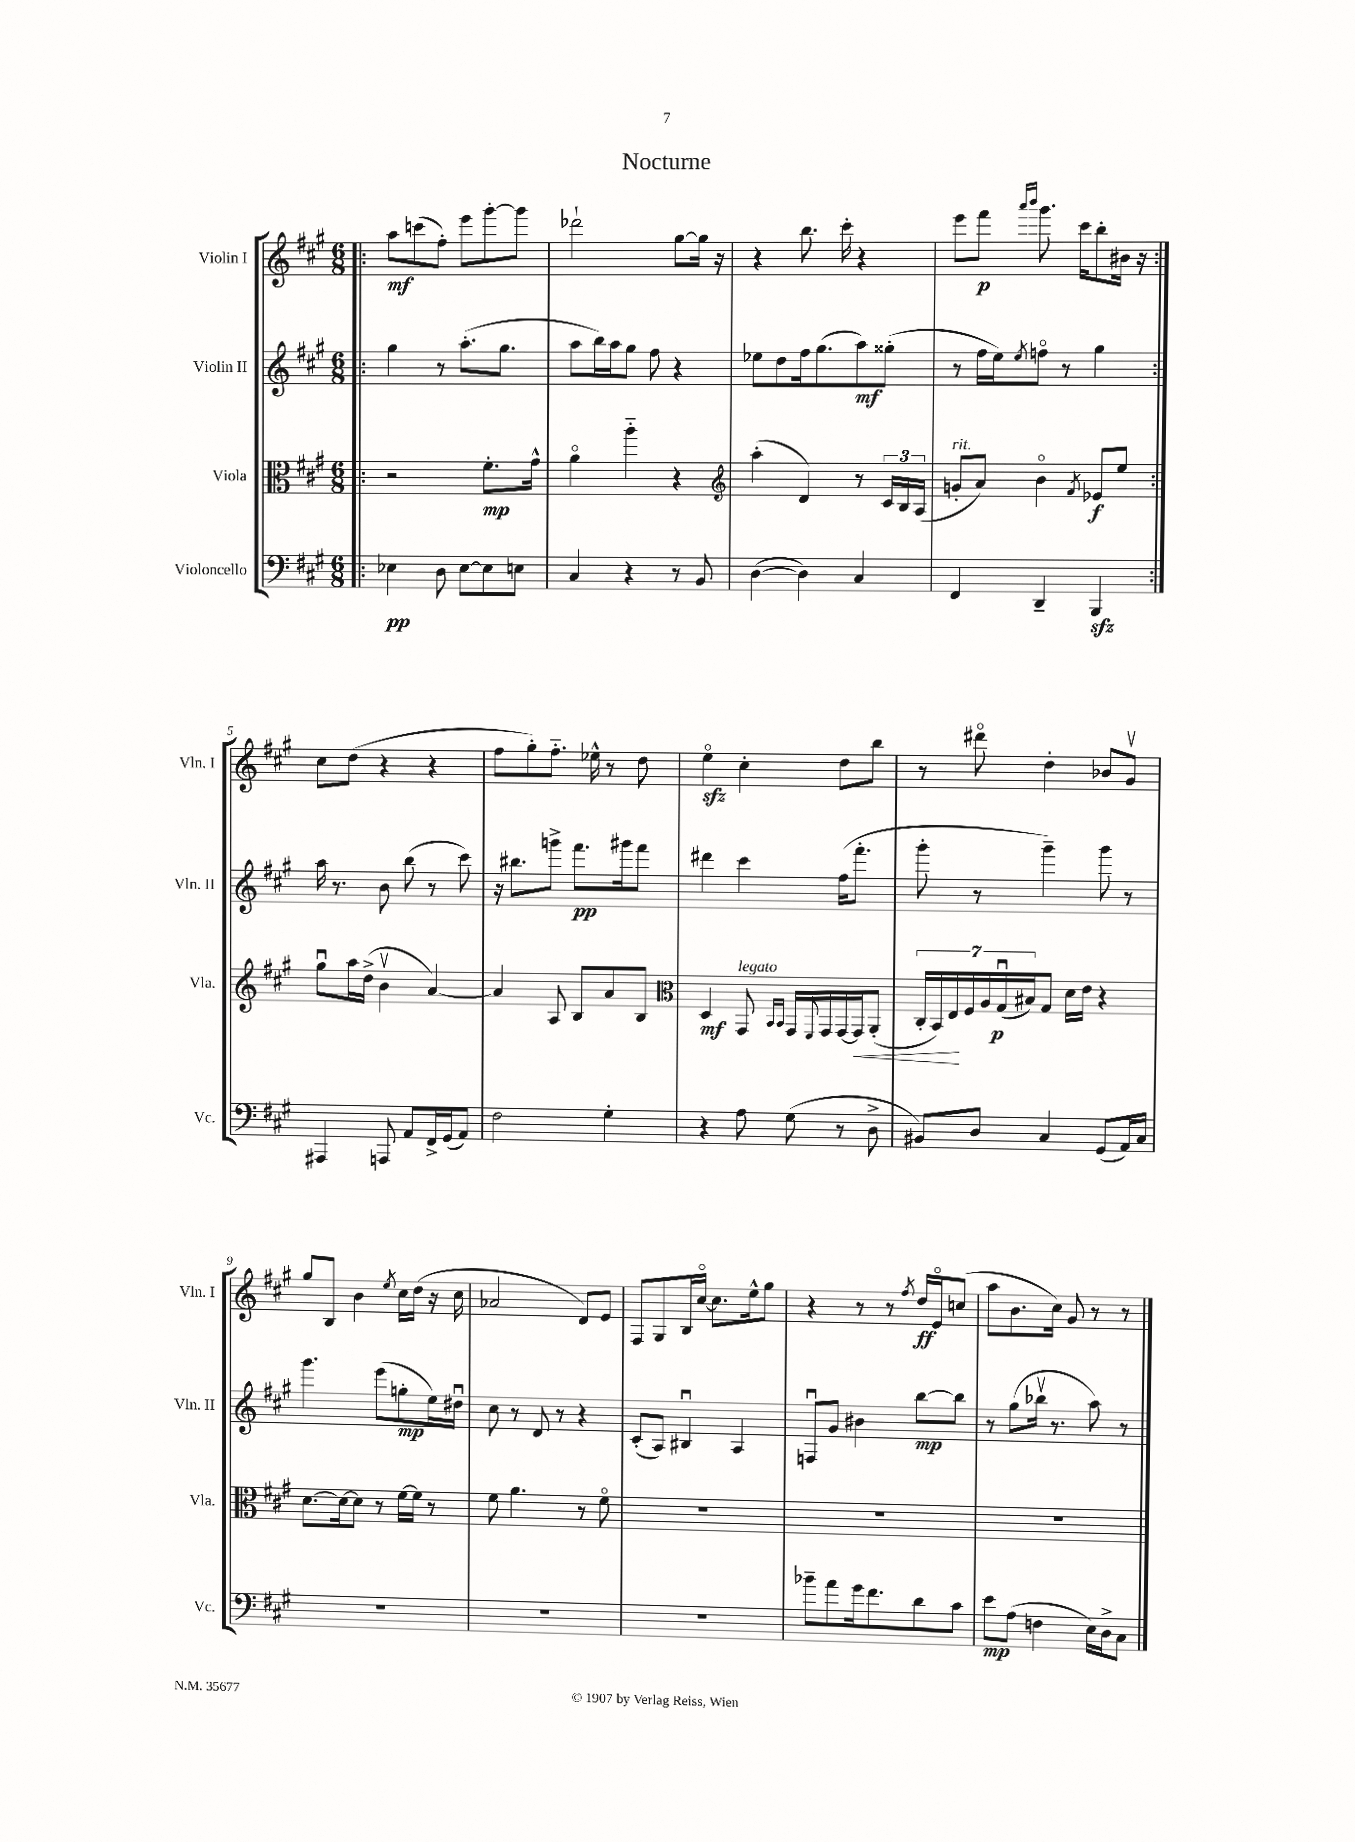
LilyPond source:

\header { title = "Nocturne" }
<<
\new StaffGroup <<
\new Staff = "s0" \with { instrumentName = "Violin I" shortInstrumentName = "Vln. I" } {
    \clef treble \key a \major \numericTimeSignature \time 6/8
    \repeat volta 2 { \bar ".|:" a''8\mf c'''8( fis''8-.) e'''8 gis'''8~-. gis'''8 |
    des'''2-! gis''8~ gis''16 r16 |
    r4 b''8. cis'''16-. r4 |
    e'''8 fis'''8\p \grace { a'''16 b'''16 } gis'''8. cis'''16 b''8-. bis'16 r16 | }
    cis''8 d''8( r4 r4 |
    fis''8 gis''8-.) fis''8.-_ ees''16-^ r8 d''8 |
    e''4\flageolet\sfz cis''4-. d''8 b''8 |
    r8 dis'''8\flageolet d''4-. bes'8 gis'8\upbow |
    gis''8 b8 b'4 \acciaccatura { e''8 } cis''16 d''16( r16 cis''16 |
    aes'2 d'8) e'8 |
    fis8 gis8 b16 cis''16~\flageolet cis''8. e''16-^ gis''8 |
    r4 r8 r8 \acciaccatura { fis''8 } d''16\ff e'16\flageolet c''8( |
    a''8 b'8. cis''16) gis'8 r8 r8 \bar "|." |
}
\new Staff = "s1" \with { instrumentName = "Violin II" shortInstrumentName = "Vln. II" } {
    \clef treble \key a \major \numericTimeSignature \time 6/8
    \repeat volta 2 { \bar ".|:" gis''4 r8 a''8.-.( gis''8. |
    a''8 b''16) a''16 gis''8 fis''8 r4 |
    ees''8 d''8 fis''16 gis''8.( a''8\mf) gisis''8-.( |
    r8 fis''16 e''16) \acciaccatura { e''8 } f''8\flageolet r8 gis''4 | }
    a''16 r8. b'8 b''8( r8 cis'''8) |
    r16 bis''8. g'''8-> fis'''8.\pp gis'''16 fis'''8 |
    dis'''4 cis'''4 fis''16( fis'''8.-. |
    gis'''8-. r8 gis'''4--) gis'''8 r8 |
    gis'''4. e'''8( g''8-.\mp e''16) dis''16\downbow |
    cis''8 r8 d'8 r8 r4 |
    cis'8-.( a8) bis4\downbow a4 |
    f8\downbow gis'8 bis'4 b''8~\mp b''8 |
    r8 gis''8( bes''16\upbow r8. a''8) r8 \bar "|." |
}
\new Staff = "s2" \with { instrumentName = "Viola" shortInstrumentName = "Vla." } {
    \clef alto \key a \major \numericTimeSignature \time 6/8
    \repeat volta 2 { \bar ".|:" r2 fis'8.-.\mp gis'16-^ |
    a'4\flageolet a''4-_ r4 |
    \clef treble a''4-.( d'4) r8 \tuplet 3/2 { cis'16 b16 a16( } |
    g'8-.^\markup { \italic "rit." } a'8) b'4\flageolet \acciaccatura { fis'8 } ees'8\f e''8 | }
    gis''8\downbow a''16 d''16->( b'4\upbow a'4~) |
    a'4 a8 b8 a'8 b8 |
    \clef alto d4\mf gis,8^\markup { \italic "legato" } \grace { b,16 b,16 } gis,16 \appoggiatura { fis,8 } gis,16 gis,16~ gis,16\< a,8-.( |
    \tuplet 7/4 { cis16-. b,16) e16\! fis16 a16 gis16\downbow\p( bis16) } gis8 d'16 e'16 r4 |
    d'8.~ d'16~ d'8 r8 fis'16~ fis'16 r8 |
    fis'8 a'4. r8 fis'8\flageolet |
    R2. |
    R2. |
    R2. \bar "|." |
}
\new Staff = "s3" \with { instrumentName = "Violoncello" shortInstrumentName = "Vc." } {
    \clef bass \key a \major \numericTimeSignature \time 6/8
    \repeat volta 2 { \bar ".|:" ees4\pp d8 ees8~ ees8 e8 |
    cis4 r4 r8 b,8 |
    d4~( d4) cis4 |
    fis,4 d,4-- b,,4\sfz | }
    ais,,4 a,,8 a,8 fis,16-> gis,16( a,8) |
    fis2 gis4-. |
    r4 a8 gis8( r8 d8-> |
    bis,8) d8 cis4 gis,8( a,16) cis16 |
    R2. |
    R2. |
    R2. |
    bes'8-- a'8 gis'16 fis'8. d'8 cis'8 |
    e'8\mp a8( f4 e16) d16-> cis8 \bar "|." |
}
>>
>>
